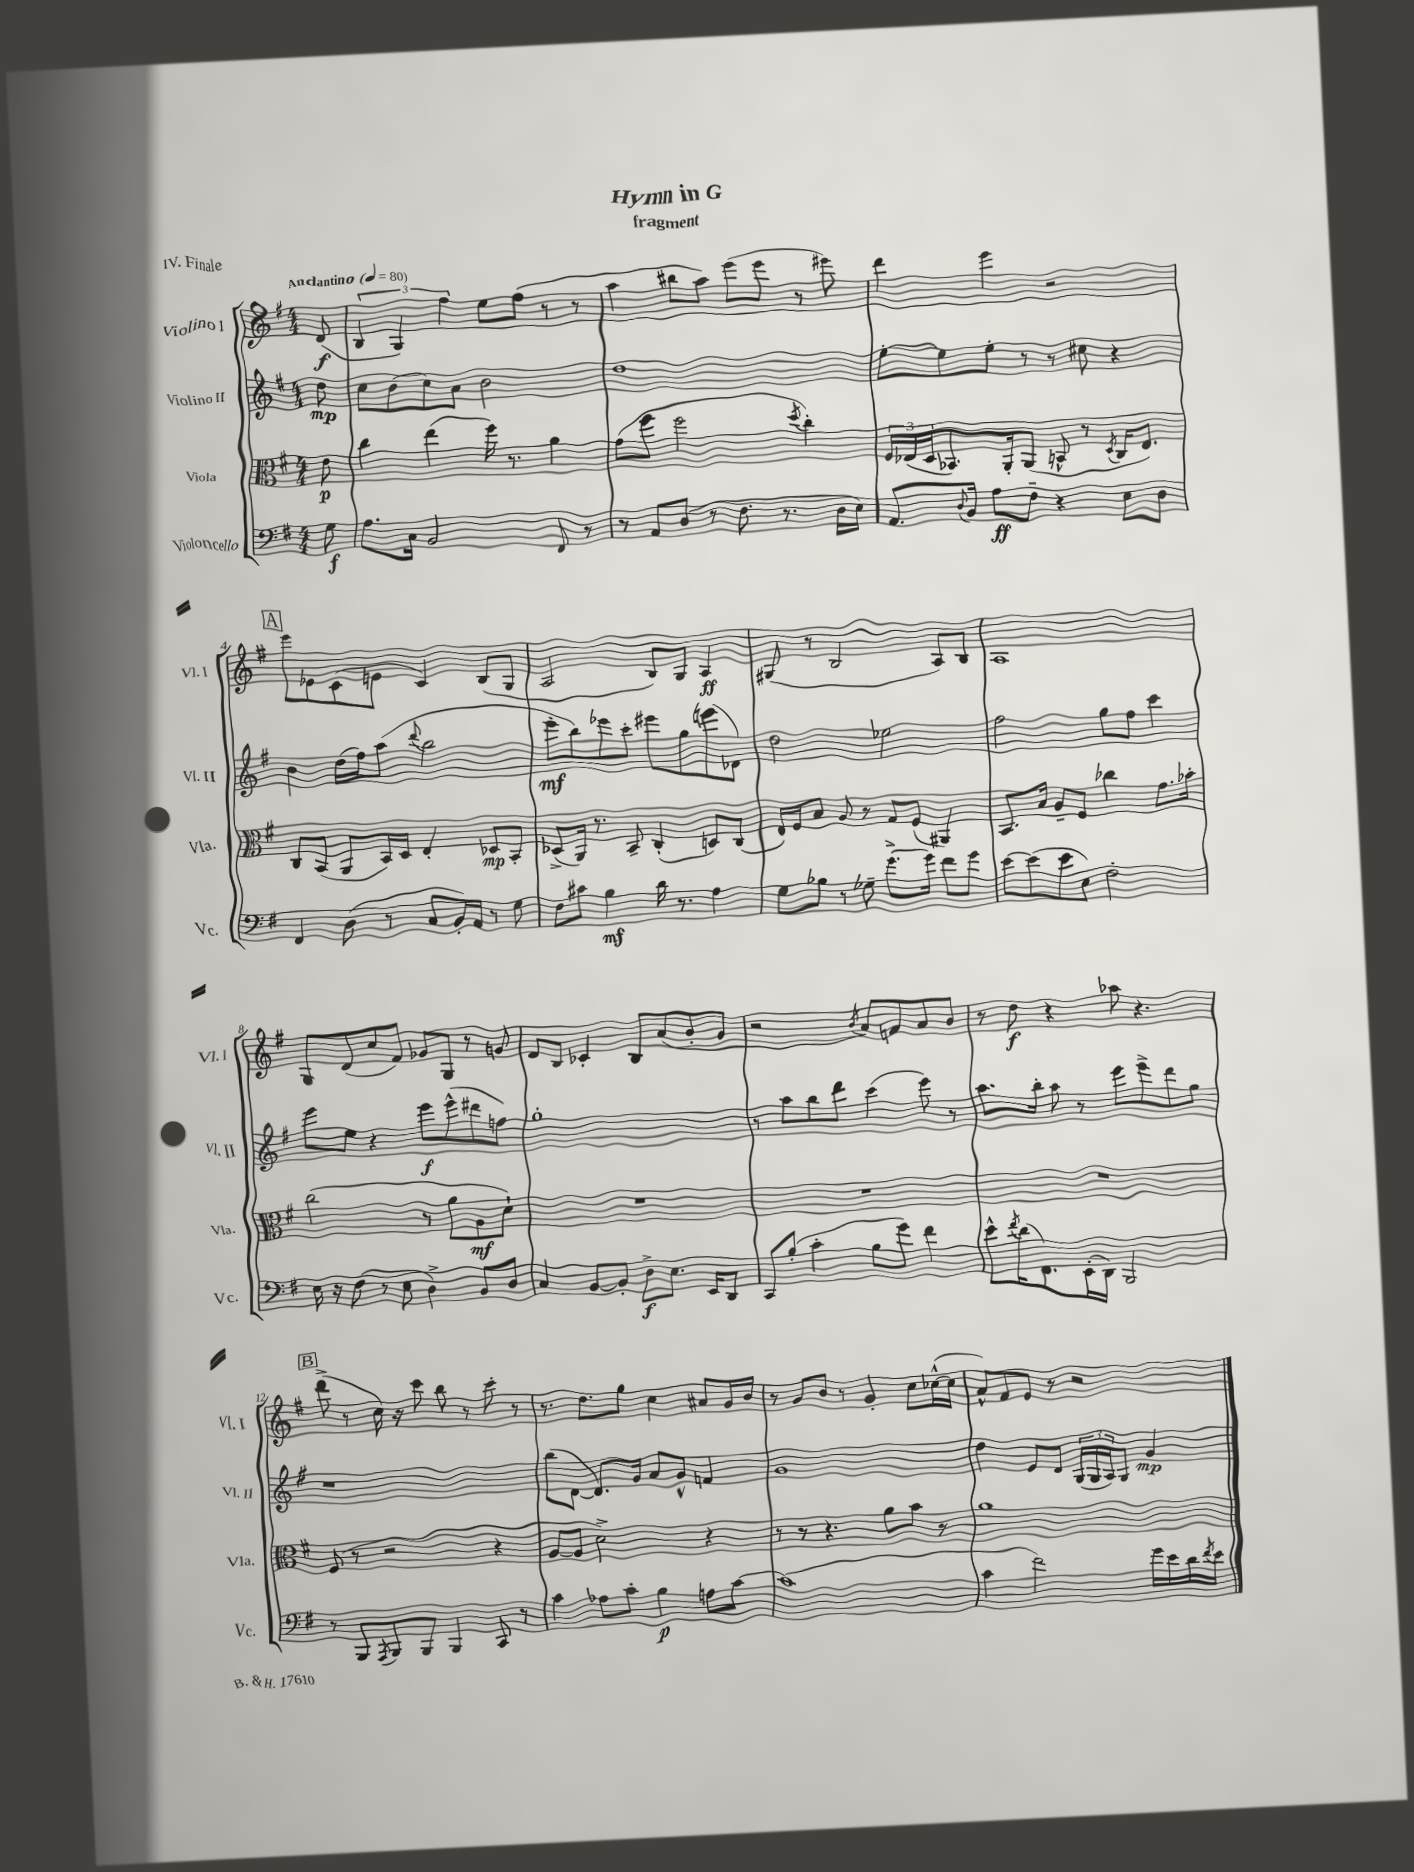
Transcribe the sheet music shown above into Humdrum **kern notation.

**kern	**kern	**kern	**kern
*staff4	*staff3	*staff2	*staff1
*clefF4	*clefC3	*clefG2	*clefG2
*k[f#]	*k[f#]	*k[f#]	*k[f#]
*M4/4	*M4/4	*M4/4	*M4/4
*MM80	*MM80	*MM80	*MM80
8G\	8e\	8dd\	(8d/
=	=	=	=
8.A\L	4cc\	8cc\L	6B/
.	.	(8b\	.
.	.	.	6G/)
16C\Jk	.	.	.
2BB/	(4ee\	8cc\)	.
.	.	.	6ff#\
.	.	8a\J	.
.	16ff#\)	2b\	8ee\L
.	8.r	.	.
.	.	.	(8ff#\J
8FF#/	4a\	.	8r
8r	.	.	8r
=	=	=	=
8r	(8g\L	1dd	4aa\
8AA/L	8ff#\J	.	.
(8D/J	2ff#\	.	8bb#\L
8r	.	.	8aa\J)
8.F#\	.	.	(8eee\L
.	.	.	8eee\J
8.r	.	.	.
.	8qdd/	.	.
.	4cc'\)	.	8r
16D\LL	.	.	8eee#\)
16E\JJ)	.	.	.
=	=	=	=
8.AA/L	24F#/LL	[8ee'\L	4ddd\
.	(24E-/	.	.
.	24D/J	.	.
.	8.BB-/)	8ee\]	.
8qqD/	.	.	.
16BB/Jk	.	.	.
8A\L	.	8ee'\J	4eee\
.	16AA'/k	.	.
8F#~\J	(8AA/J	8r	.
4r	8BB^^/	8r	2r
.	8r	8cc#\	.
.	8qD/	.	.
8E\L	16C/LK	4r	.
.	8.E-/J)	.	.
8D\J	.	.	.
=	=	=	=
4FF#/	8C/L	4b\	8eee\L
.	(8BB/J	.	8e-\
(8D\	8AA/L	(16dd\LL	(8c\
.	.	16ff#\J)	.
8r	16BB/L)	(8aa\J	8e\J
.	16D/JJ	.	.
.	.	8qqddd/	.
8C/L	4E'/	2bb\	4c/)
16BB'/L)	.	.	.
16AA/JJ	.	.	.
8r	8D-/L	.	(8B/L
8G\	8BB'/J	.	8G/J
=	=	=	=
8F#\L	(8D-^/L	8eee'\L	2A/
8c#\J	16AA/Jk)	8bb\)	.
.	8.r	.	.
4B\	.	8eee-\	.
.	8BB~/	8ccc'\J	.
16d\	(4C'/	8eee#\L	8B/L)
8.r	.	.	.
.	.	8gg\	8G/J
4A\	8D/L)	(8eee\	4A/
.	(8C/J	8d-\J)	.
=	=	=	=
8G\L	16E/LL)	2dd\	(8G#/
.	16F#/J	.	.
8B-\J	8B/J	.	8r
8r	8A/	.	2B/
8G-~\	8r	.	.
(8.g^\L	8G/L	2ee-\	.
.	(8F#/J	.	.
16g\Jk)	.	.	.
8f#\L	4AA#/)	.	8A/L)
8g\J	.	.	8B/J
=	=	=	=
[8e\L	8.BB/L	2ff#\	1A
(8e\]	.	.	.
.	16B/Jk	.	.
8e\	8A~/L	.	.
8E\J)	8F#/J	.	.
2F#'\	4cc-\	8gg\L	.
.	.	8ff#\J	.
.	8.g\L	4ccc\	.
.	16b-'\Jk	.	.
=	=	=	=
16E\	(2cc\	8eee\L	8G/L
16r	.	.	.
(8F#\	.	8ee\J	(8d/
8r	.	4r	8cc/
8E\	.	.	8f#/J)
4D^\)	8r	8eee\L	8g-/L
.	8a\L	(8eee^^\	8G/J
8BB/L	8A\	8ddd#\	8r
8D/J	8d`\J)	8ff\J)	8g/
=	=	=	=
4C/	1r	1gg'	8d/L
.	.	.	8B/J
[8BB/L	.	.	4c-'/
8BB'/]J	.	.	.
8D^\L	.	.	8B/L
8.E\J	.	.	(8a/
.	.	.	8b'/
16EE/LK	.	.	.
8DD/J	.	.	8g/J
=	=	=	=
8CC/L	1r	8r	2r
(8B'/J	.	8aa\L	.
4c'\	.	8bb\	.
.	.	8ddd\J	.
.	.	.	8qb/
8B\L	.	(4ccc\	8a/L)
8g\J)	.	.	8f/
4f#\	.	8eee\)	8a/
.	.	8r	8b/J
=	=	=	=
8e^^\L	1r	8.aa\L	8r
8qf#/	.	.	.
(16d\K	.	.	8dd\
8.FF#\)	.	16bb'\Jk	.
.	.	8aa\	4r
(16EE'\L	.	8r	.
16DD\JJ)	.	.	.
2BBB/	.	8eee\L	8aa-\
.	.	8eee^\	4.r
.	.	8ddd\	.
.	.	8gg\J	.
=	=	=	=
8r	(8F#/	1r	(8ddd^\
8BBB/L	8r	.	8r
8qAAA/	.	.	.
8BBB/	2r	.	16cc\)
.	.	.	16r
8BBB/J	.	.	8ccc\
4BBB/	.	.	8bb\
.	.	.	8r
8CC/	4r	.	8ccc'\
8r	.	.	8r
=	=	=	=
4c\	[8A/L	(8bb\L	8.r
.	8A/]J	[8d\J	.
.	.	.	8.dd\L
8A-\L	2d^\)	8.d/]L)	.
8c'\J	.	.	8gg\J
.	.	16g/Jk	.
4B\	.	8a/L	4cc\
.	.	8g^^/J	.
8A\L	4r	4f/	8a#/L
[8c\J	.	.	16g/L
.	.	.	16b/JJ
=	=	=	=
(1c]	8r	1g	8r
.	8r	.	8g/L
.	4.r	.	8b/J
.	.	.	8r
.	.	.	4g'/
.	8a\L	.	.
.	8b\J	.	8cc\L
.	8r	.	([16cc-^^\L
.	.	.	16cc-\]JJ
=	=	=	=
4c\	1a	4dd\	8a^^/L)
.	.	.	8f#/
2f#\)	.	8e/L	8e/J
.	.	8d/J	8r
.	.	(24G/LL	2r
.	.	24G/	.
.	.	24A/J)	.
.	.	8G/J	.
16g\LL	.	4g/	.
16e\	.	.	.
16d\	.	.	.
8qf#/	.	.	.
16e\JJ	.	.	.
==	==	==	==
*-	*-	*-	*-
